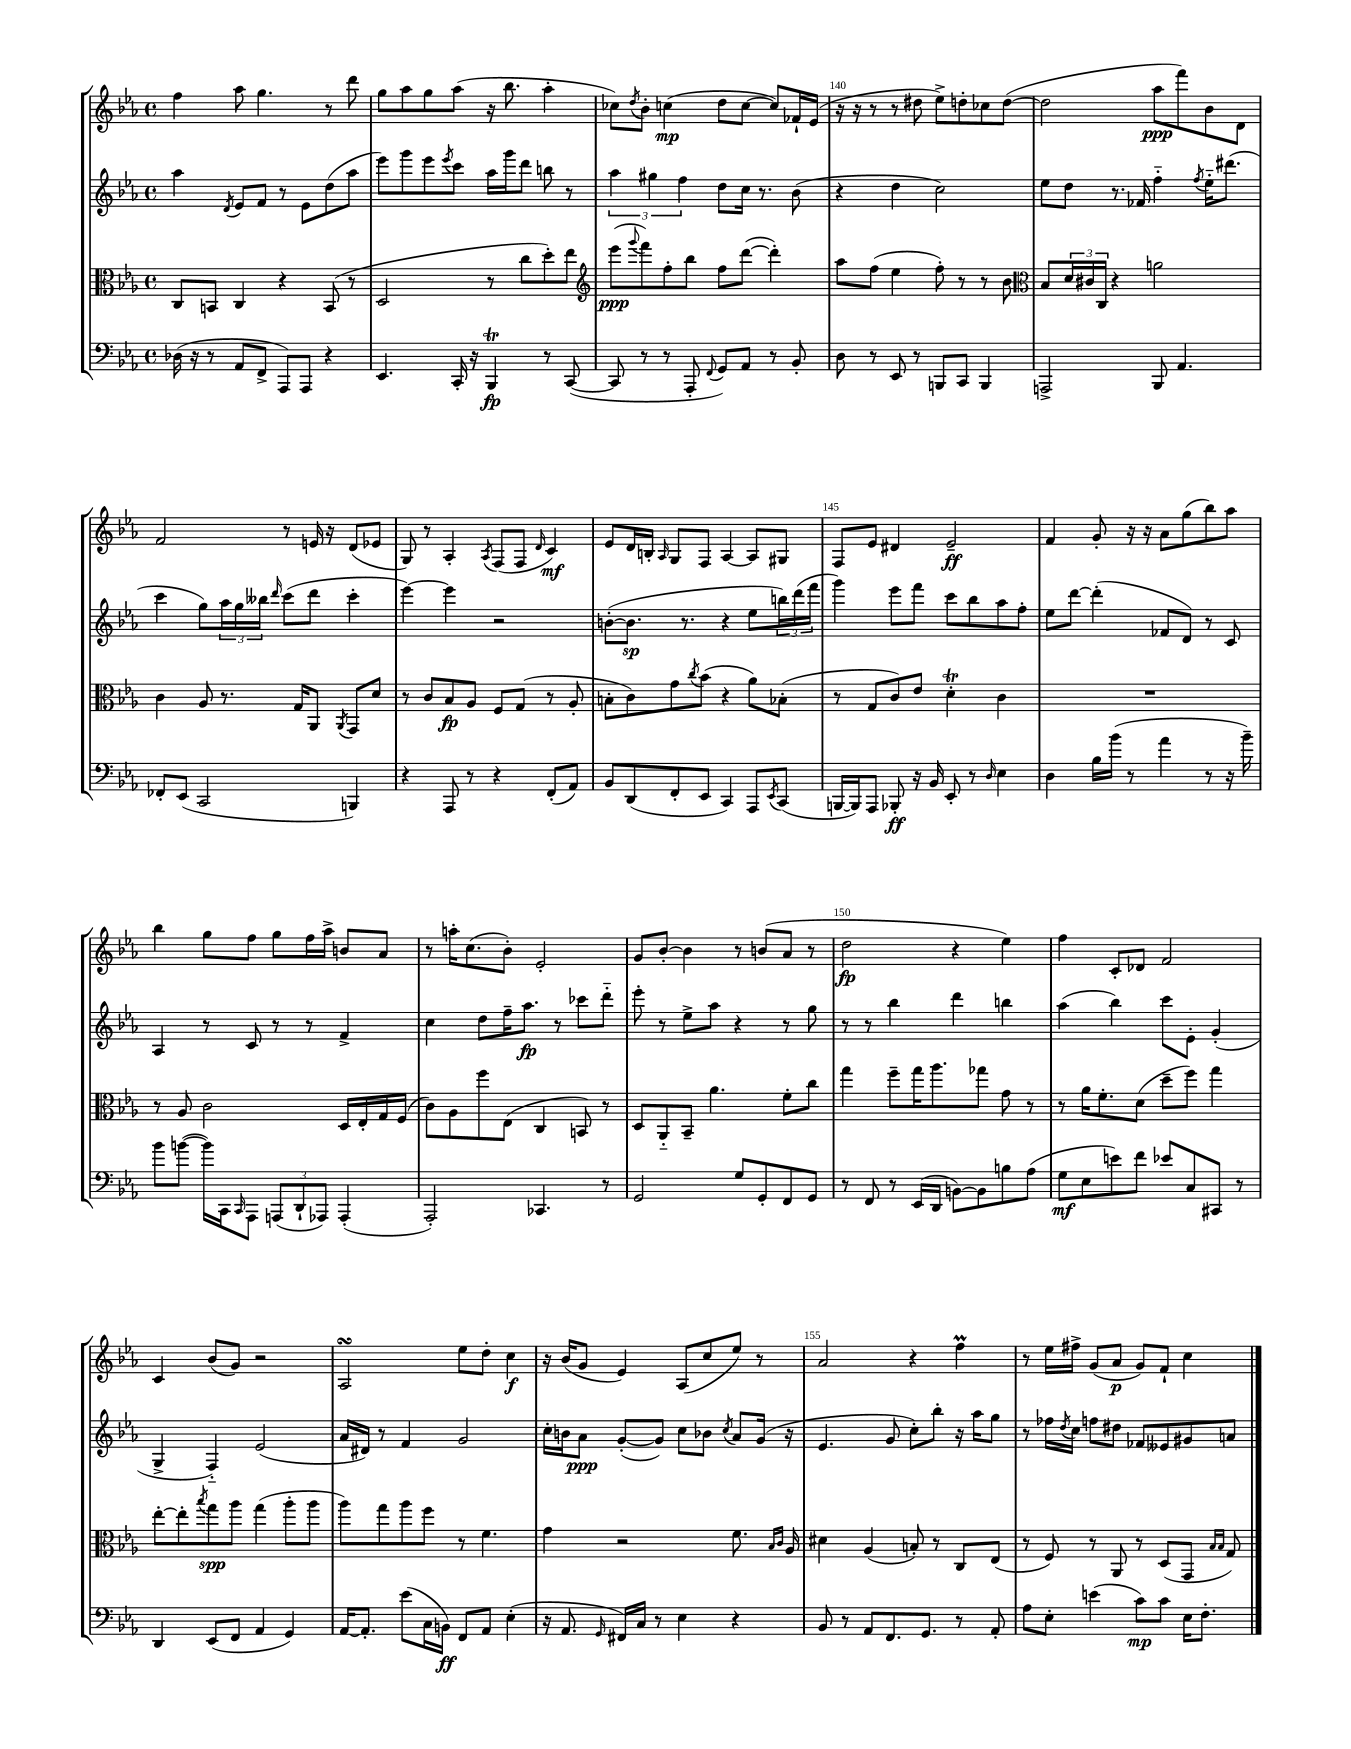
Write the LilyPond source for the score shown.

<<
\new StaffGroup <<
\new Staff = "s0" {
    \clef treble \key ees \major \defaultTimeSignature \time 4/4
    f''4 aes''8 g''4. r8 d'''8 |
    g''8 aes''8 g''8 aes''8( r16 bes''8. aes''4-. |
    ces''8) \acciaccatura { d''8 } bes'8-. c''4\mp( d''8 c''8~ c''8) fes'16-! ees'16( |
    r16 r16 r8 r8 dis''8 ees''8->) d''8-. ces''8 d''8~( |
    d''2 aes''8\ppp f'''8) bes'8 d'8 |
    f'2 r8 e'16 r16 d'8( ees'8 |
    g8) r8 aes4-. \acciaccatura { aes8 } f8( f8 \grace { d'16 } c'4\mf) |
    ees'8 d'16 b16-. \grace { aes16 } g8 f8 aes4~ aes8 gis8 |
    f8 ees'8 dis'4 ees'2--\ff |
    f'4 g'8-. r16 r16 aes'8 g''8( bes''8) aes''8 |
    bes''4 g''8 f''8 g''8 f''16 aes''16-> b'8 aes'8 |
    r8 a''16-. c''8.( bes'8-.) ees'2-. |
    g'8 bes'8~-. bes'4 r8 b'8( aes'8 r8 |
    d''2\fp r4 ees''4) |
    f''4 c'8-. des'8 f'2 |
    c'4 bes'8( g'8) r2 |
    aes2\turn ees''8 d''8-. c''4\f |
    r16 bes'16( g'8 ees'4) aes8( c''8 ees''8) r8 |
    aes'2 r4 f''4\prall |
    r8 ees''16 fis''16-> g'8( aes'8\p g'8) f'8-! c''4 \bar "|." |
}
\new Staff = "s1" {
    \clef treble \key ees \major \defaultTimeSignature \time 4/4
    aes''4 \acciaccatura { d'8 } ees'8 f'8 r8 ees'8 d''8( aes''8 |
    ees'''8) g'''8 ees'''8 \acciaccatura { ees'''8 } c'''8 aes''16 g'''16 d'''8 b''8 r8 |
    \tuplet 3/2 { aes''4 gis''4 f''4 } d''8 c''16 r8. bes'8( |
    r4 d''4 c''2) |
    ees''8 d''8 r8. fes'16 f''4-_ \acciaccatura { f''8 } ees''16-_ dis'''8.( |
    c'''4 g''8) \tuplet 3/2 { aes''16 g''16 beses''16 } \grace { d'''16 } c'''8( d'''8 c'''4-. |
    ees'''4~) ees'''4 r2 |
    b'8~-.( b'8.\sp r8. r4 ees''8 \tuplet 3/2 { b''16) d'''16( f'''16 } |
    g'''4) ees'''8 f'''8 c'''8 bes''8 aes''8 f''8-. |
    ees''8 d'''8~ d'''4-.( fes'8 d'8) r8 c'8 |
    aes4 r8 c'8 r8 r8 f'4-> |
    c''4 d''8 f''16-- aes''8.\fp r8 ces'''8 d'''8-_ |
    ees'''8-. r8 ees''8-> aes''8 r4 r8 g''8 |
    r8 r8 bes''4 d'''4 b''4 |
    aes''4( bes''4) c'''8 ees'8-. g'4-.( |
    g4-> f4-_) ees'2( |
    aes'16 dis'16) r8 f'4 g'2 |
    c''16-. b'16 aes'8\ppp g'8~-.( g'8) c''8 bes'8 \acciaccatura { c''8 } aes'8 g'16( r16 |
    ees'4. g'8 c''8-.) bes''8-. r16 aes''16 g''8 |
    r8 fes''16 \acciaccatura { d''8 } c''16 f''8 dis''8 fes'8 eeses'8 gis'8 a'8 \bar "|." |
}
\new Staff = "s2" {
    \clef alto \key ees \major \defaultTimeSignature \time 4/4
    c8 b,8 c4 r4 b,8( r8 |
    d2 r8 c''8 d''8-.) ees''8 |
    \clef treble ees'''8\ppp( \appoggiatura { g'''8 } f'''8) f''8-. bes''8 f''8 d'''8~( d'''4-.) |
    aes''8 f''8( ees''4 f''8-.) r8 r8 bes'8 |
    \clef alto bes8 \tuplet 3/2 { d'16 cis'16 c16 } r4 a'2 |
    c'4 aes8 r8. g16 aes,8 \acciaccatura { aes,8 } g,8 d'8 |
    r8 c'8 bes8\fp aes8 f8 g8( r8 aes8-. |
    b8-. c'8) g'8 \acciaccatura { c''8 } bes'8( r4 aes'8) bes8-.( |
    r8 g8 c'8) ees'8 d'4-.\trill c'4 |
    R1 |
    r8 aes8 c'2 d16 ees16-. g16 f16( |
    c'8) aes8 f''8 ees8( c4 b,8) r8 |
    d8 aes,8-_ bes,8-- aes'4. f'8-. c''8 |
    g''4 f''8-- g''16 aes''8. ges''8 g'8 r8 |
    r8 aes'16 f'8.-. d'8( d''8-- f''8) g''4 |
    ees''8~-. ees''8-. \acciaccatura { bes''8 } g''8\spp aes''8 g''4( aes''8-. aes''8 |
    aes''8) g''8 aes''8 f''8 r8 f'4. |
    g'4 r2 f'8. \grace { bes16 c'16 } aes16 |
    dis'4 aes4( b8-.) r8 c8 ees8( |
    r8 f8) r8 aes,8 r8 d8( g,8 \grace { bes16 bes16 } g8) \bar "|." |
}
\new Staff = "s3" {
    \clef bass \key ees \major \defaultTimeSignature \time 4/4
    des16( r16 r8 aes,8 f,8-> aes,,8) aes,,8 r4 |
    ees,4. c,16-. r16 bes,,4\trill\fp r8 c,8~( |
    c,8 r8 r8 aes,,8-. \appoggiatura { f,8 } g,8) aes,8 r8 bes,8-. |
    d8 r8 ees,8 r8 b,,8 c,8 b,,4 |
    a,,2-> bes,,8 aes,4. |
    fes,8-. ees,8( c,2 b,,4) |
    r4 aes,,8 r8 r4 f,8-.( aes,8) |
    bes,8 d,8( f,8-. ees,8 c,4) aes,,8 \acciaccatura { ees,8 } c,8( |
    b,,16~ b,,16) aes,,8 bes,,8-.\ff r16 bes,16 ees,8-. r8 \grace { d16 } ees4 |
    d4 bes16 bes'16( r8 aes'4 r8 r16 bes'16--) |
    bes'8 b'8~( b'16) c,16 \grace { c,16 } aes,,8 \tuplet 3/2 { a,,8( d,8-! aes,,8) } aes,,4-.( |
    aes,,2-.) ces,4. r8 |
    g,2 g8 g,8-. f,8 g,8 |
    r8 f,8 r8 ees,16( d,16 b,8~) b,8 b8 aes8( |
    g8\mf ees8 e'8) f'8 ees'8 c8 cis,8 r8 |
    d,4 ees,8( f,8 aes,4 g,4) |
    aes,16~ aes,8.-. ees'8( c16 b,16\ff) f,8 aes,8 ees4-.( |
    r16 aes,8. \grace { g,16 } fis,16) c16 r8 ees4 r4 |
    bes,8 r8 aes,8 f,8. g,8. r8 aes,8-. |
    aes8 ees8-. e'4( c'8\mp) c'8 ees16 f8.-. \bar "|." |
}
>>
>>
\layout { \context { \Score currentBarNumber = #137 \override BarNumber.break-visibility = ##(#f #t #t) barNumberVisibility = #(every-nth-bar-number-visible 5) } }
